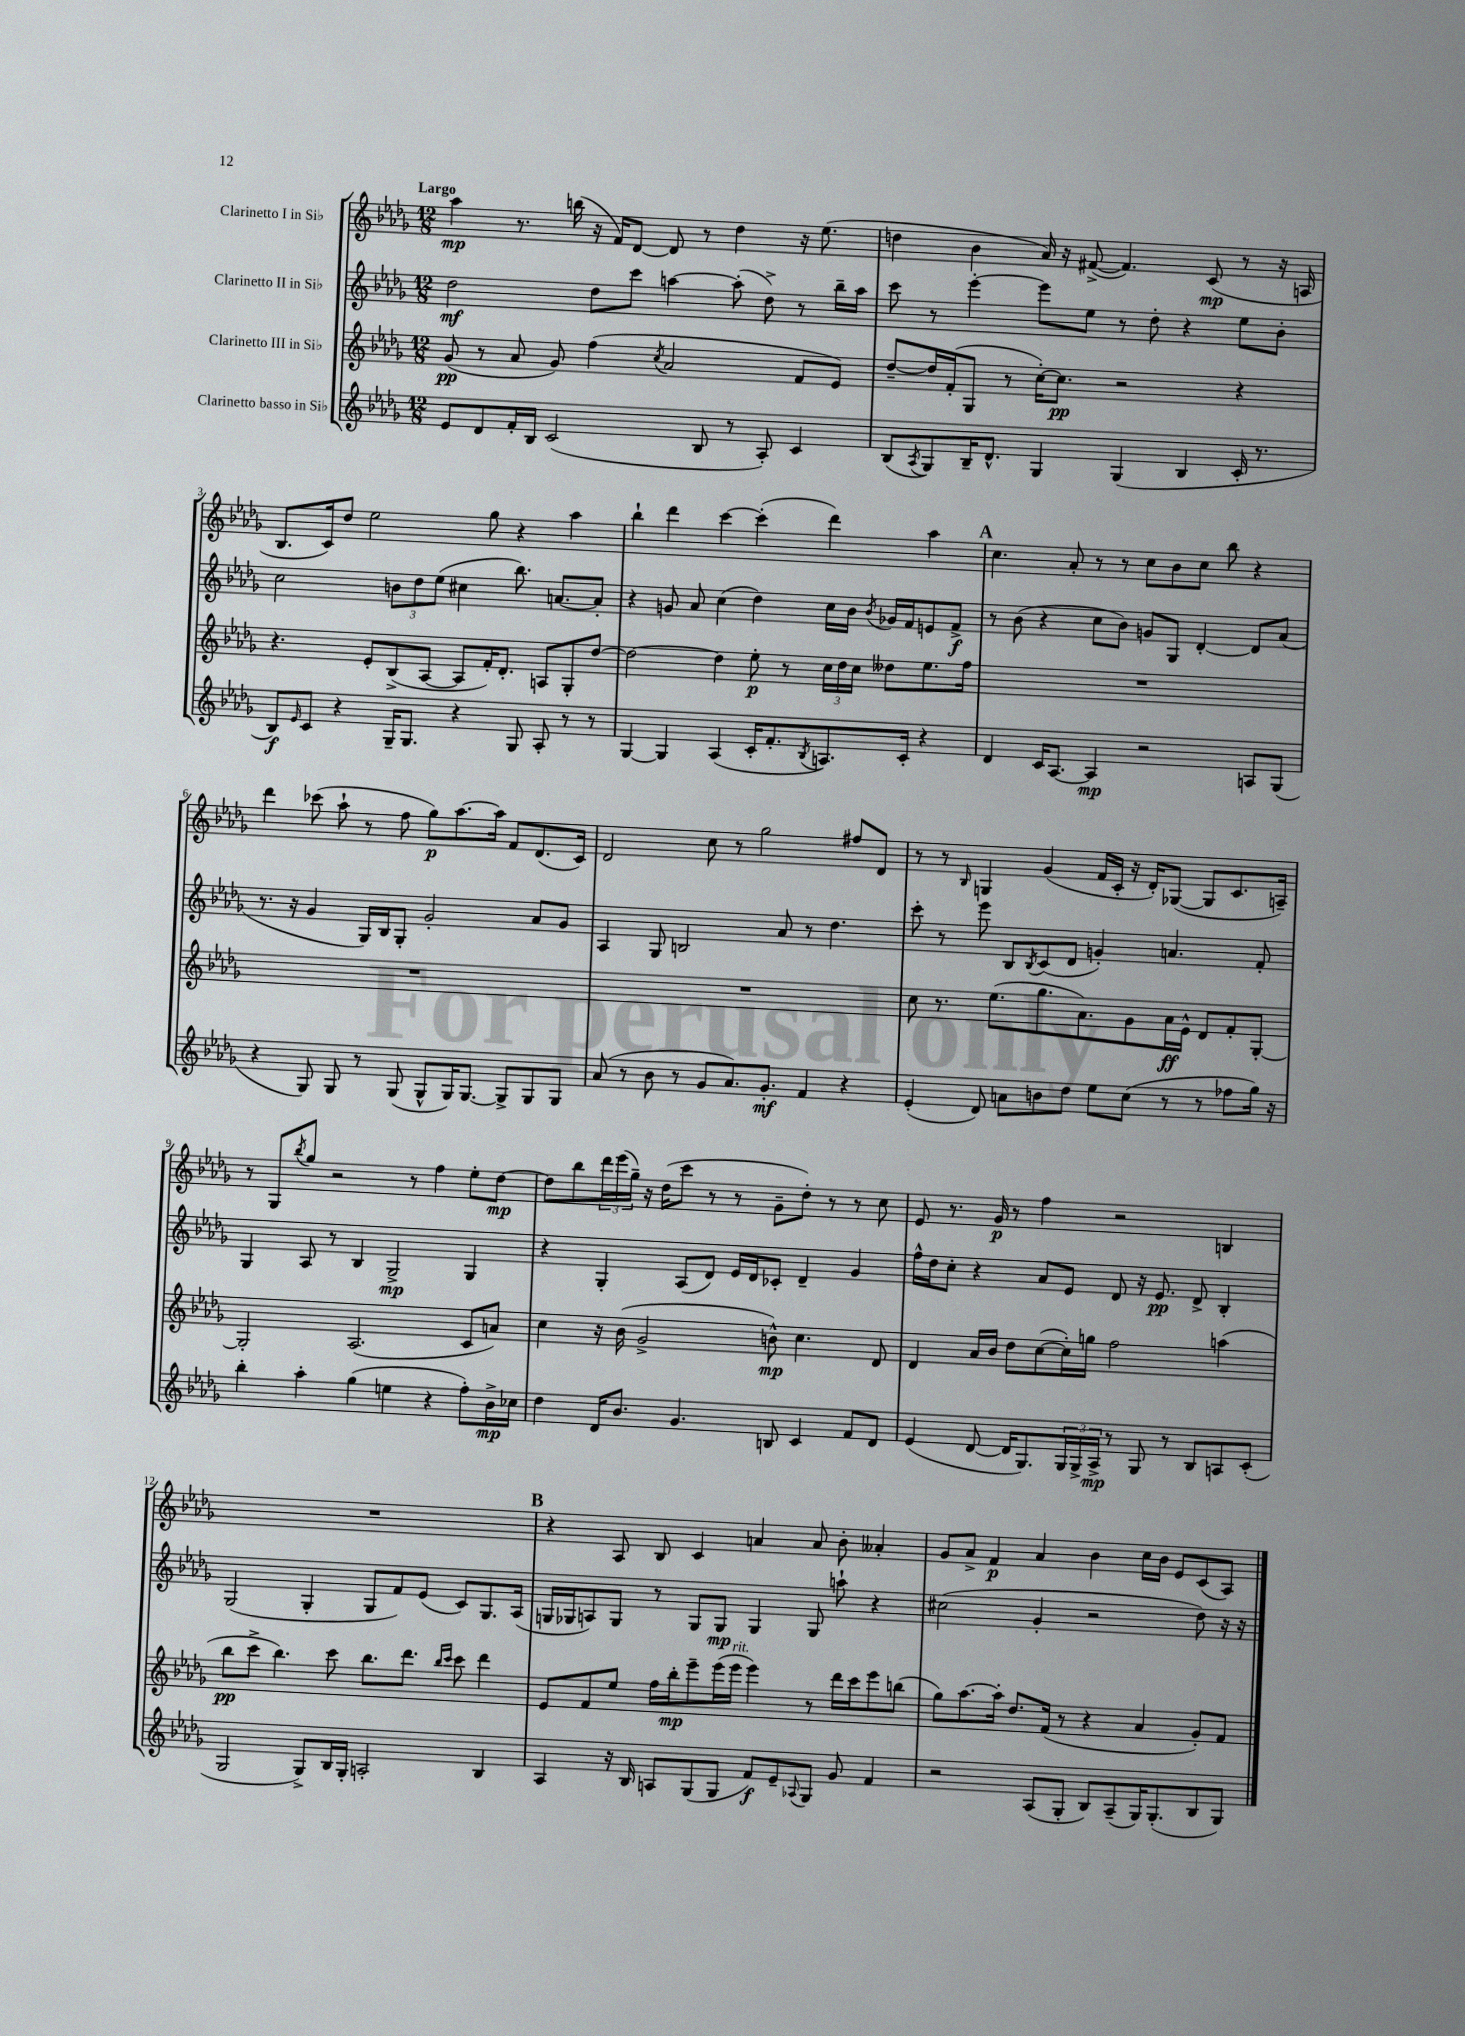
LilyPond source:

<<
\new StaffGroup <<
\new Staff = "s0" \with { instrumentName = "Clarinetto I in Sib" } {
    \clef treble \key des \major \numericTimeSignature \time 12/8 \tempo "Largo"
    aes''4\mp r8. b''16( r16 f'16) des'8~ des'8 r8 des''4 r16 ees''8.( |
    d''4 bes'4 aes'16) r16 fis'8~->( fis'4.) c'8\mp( r8 r16 a16 |
    bes8. c'16) des''8 ees''2 ges''8 r4 aes''4 |
    bes''4-! des'''4 c'''4~ c'''4-.( des'''4) aes''4 |
    \mark \markup { \bold "A" } c''4. aes'8-. r8 r8 c''8 bes'8 c''8 bes''8 r4 |
    des'''4 ces'''8( aes''8-! r8 f''8 ges''8\p) aes''8.~ aes''16 f'8 des'8.( c'16) |
    des'2 c''8 r8 ges''2 fis''8 des'8 |
    r8 r8 \grace { bes16 } g4 ges'4( f'16 c'16-. r16 des'16-.) ges8~( ges8 c'8. a16--) |
    r8 ges8 \acciaccatura { bes''8 } ges''8 r2 r8 f''4 ees''8-. des''8~\mp |
    des''8 bes''8 \tuplet 3/2 { des'''16 ees'''16( ges''16--) } r16 des''16( c'''8 r8 r8 ges'8-- des''8-.) r8 r8 c''8 |
    ees'8 r8. ges'16\p r8 f''4 r2 b4 |
    R1. |
    \mark \markup { \bold "B" } r4 aes8 bes8 c'4 a'4 a'8 bes'8-. aeses'4-. |
    ges'8 aes'8-> f'4\p aes'4 bes'4 c''16 bes'16 ees'8 c'8( aes8) \bar "|." |
}
\new Staff = "s1" \with { instrumentName = "Clarinetto II in Sib" } {
    \clef treble \key des \major \numericTimeSignature \time 12/8
    des''2\mf des''8 c'''8 a''4~ a''8-.( des''8->) r8 bes''16-- a''16 |
    c'''8 r8 ees'''4~-. ees'''8 ees''8 r8 des''8-. r4 ees''8 bes'8-. |
    c''2 \tuplet 3/2 { b'8 des''8 ees''8( } cis''4 bes''8.) a'8.~ a'8-. |
    r4 g'8 aes'8 c''4( des''4) c''16 bes'16 \acciaccatura { bes'8 } ges'16 f'16 e'8 f'8->\f |
    \mark \markup { \bold "A" } r8 bes'8( r4 c''8 bes'8) g'8 ges8 des'4~-. des'8 aes'8( |
    r8. r16 ges'4 ges16) bes16 ges8-. ges'2-. aes'8 ges'8 |
    aes4 ges8 b2 aes'8 r8 des''4. |
    c'''8-. r8 ees'''8 bes8 \acciaccatura { bes8 } c'8( des'8 g'4-.) a'4. f'8-. |
    ges4 aes8 r8 bes4 ges2->\mp ges4 |
    r4 ges4-. aes8( des'8) ees'16 des'16 ces'8-. des'4-- ges'4 |
    f''16-^ des''16 c''8-. r4 aes'8 ees'8 des'8 r16 ees'8.\pp des'8-> bes4-. |
    ges2( ges4-. ges8 f'8) ees'8( c'8) ges8. aes16( |
    \mark \markup { \bold "B" } g16 ges16 a8) ges8 r8 ges8 ges8\mp ges4 ges8 a''8-! r4 |
    cis''2( ges'4-. r2 des''8) r16 r16 \bar "|." |
}
\new Staff = "s2" \with { instrumentName = "Clarinetto III in Sib" } {
    \clef treble \key des \major \numericTimeSignature \time 12/8
    ges'8\pp( r8 aes'8 ges'8) f''4( \acciaccatura { c''8 } aes'2 f'8 ees'8) |
    des''8~-- des''16 f'16-.( ges8 r8 c''16~-.) c''8.\pp r2 r4 |
    r4. ees'8-. bes8->( aes8~ aes8 f'16-.) des'8.-. a8 ges8-. des''8~ |
    des''2~ des''4 ees''8-.\p r8 \tuplet 3/2 { c''16 des''16 c''16 } deses''8 ees''8. f''16 |
    \mark \markup { \bold "A" } R1. |
    R1. |
    R1. |
    c''8 r8. ees''8.( ges''8. aes'8.) ges'8 aes'16\ff ees'16-^ des'8 f'8-. ges8~-. |
    ges2-. aes2.( c'8 a'8) |
    c''4 r16 bes'16( ges'2-> b'8-^\mp) c''4. des'8 |
    des'4 aes'16 bes'16 des''8 c''8~( c''16-.) g''16 f''2 a''4( |
    bes''8\pp c'''8-> bes''4.) c'''8 bes''8. des'''8. \grace { bes''16 c'''16 } c'''8 des'''4 |
    \mark \markup { \bold "B" } ees'8 f'8 ees''8 f''16 bes''16-.\mp ees'''8-- ees'''16( ees'''16^\markup { \italic "rit." } ees'''4) r8 des'''16 c'''16 ees'''8 b''8( |
    ges''8) aes''8.~ aes''16-. des''8. f'16( r8 r4 aes'4 ges'8-.) f'8 \bar "|." |
}
\new Staff = "s3" \with { instrumentName = "Clarinetto basso in Sib" } {
    \clef treble \key des \major \numericTimeSignature \time 12/8
    ees'8 des'8 f'16-. bes16 c'2( bes8 r8 aes8-.) c'4 |
    bes8( \acciaccatura { aes8 } ges8) bes16-- des'8.-^ ges4 ges4( bes4 c'16-. r8. |
    bes8\f) \grace { ees'16 } c'8 r4 ges16-- ges8. r4 ges8 aes8-. r8 r8 |
    ges4~ ges4 aes4( c'16-. f'8.-. \acciaccatura { bes8 } a8.) c'16-. r4 |
    \mark \markup { \bold "A" } des'4 c'16 aes8.~ aes4\mp r2 a8 ges8( |
    r4 ges8) ges8 r8 ges8( ges8-^ ges16) ges8.~ ges8-> ges8 ges8 |
    aes'8( r8 bes'8 r8 ges'8 aes'8.) ges'8.-.\mf f'4 r4 |
    ees'4-.( des'8) a'8 b'8 des''8 ees''8 c''8( r8 r8 fes''8 ges''16) r16 |
    bes''4-. aes''4-. ges''4( e''4 r4 f''8-.) bes'16->\mp ces''16 |
    des''4 des'16 bes'8. ges'4. b8 c'4 f'8 des'8 |
    ees'4( des'8~ des'16 ges8.) \tuplet 3/2 { ges16 ges16-> aes16->\mp } r8 ges8 r8 bes8 a8 c'8-.( |
    ges2 ges8->) bes16 ges16-. a2-. bes4 |
    \mark \markup { \bold "B" } aes4 r16 bes16 a8 ges8( ges8 f'8\f) ees'8-- \appoggiatura { aes8 } ges8 ges'8 f'4 |
    r2 aes8( ges8-. bes8) aes8--( ges16) ges8.-.( bes8 ges8) \bar "|." |
}
>>
>>
